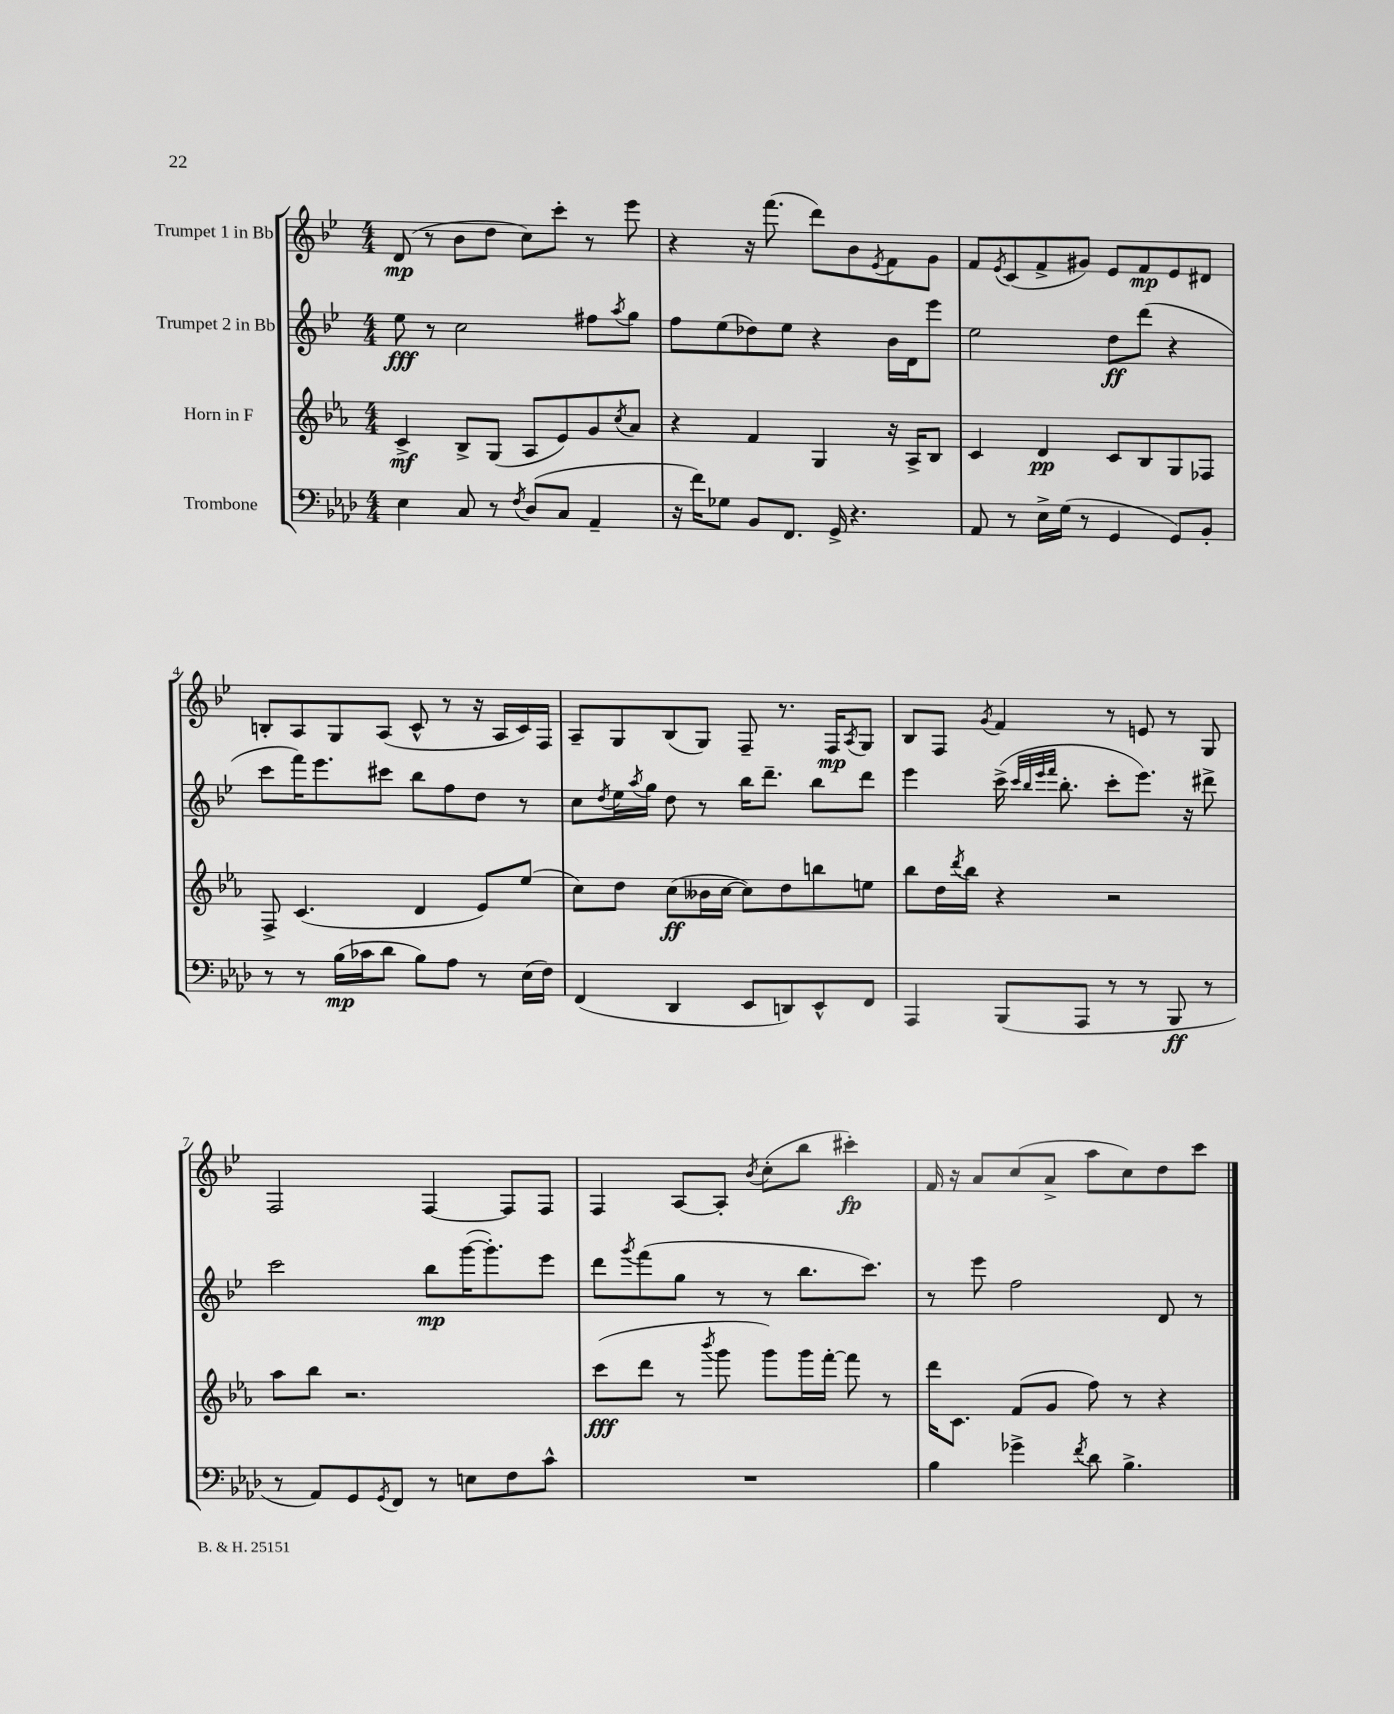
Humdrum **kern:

**kern	**dynam	**kern	**dynam	**kern	**dynam	**kern	**dynam
*part4	*part4	*part3	*part3	*part2	*part2	*part1	*part1
*staff4	*staff4	*staff3	*staff3	*staff2	*staff2	*staff1	*staff1
*I"Trombone	*	*I"Horn in F	*	*I"Trumpet 2 in Bb	*	*I"Trumpet 1 in Bb	*
*clefF4	*	*clefG2	*	*clefG2	*	*clefG2	*
*k[b-e-a-d-]	*	*k[b-e-a-]	*	*k[b-e-]	*	*k[b-e-]	*
*M4/4	*	*M4/4	*	*M4/4	*	*M4/4	*
=1	=1	=1	=1	=1	=1	=1	=1
4E-\	.	4c^/	mf	8ee-\	fff	(8d/	mp
.	.	.	.	8r	.	8r	.
8C/	.	8B-^/L	.	2cc\	.	8b-\L	.
8r	.	(8G/J	.	.	.	8dd\J	.
8qF/	.	.	.	.	.	.	.
(8D-/L	.	8A-/L	.	.	.	8cc\L)	.
8C/J	.	8e-/)	.	.	.	8ccc'\J	.
4AA-~/	.	8g/	.	8ff#X\L	.	8r	.
.	.	8qcc/	.	8qaa/	.	.	.
.	.	8a-/J	.	8gg\J	.	8eee-\	.
=2	=2	=2	=2	=2	=2	=2	=2
16r	.	4r	.	8ff\L	.	4r	.
16f\KL)	.	.	.	.	.	.	.
8G-X\J	.	.	.	(8ee-\	.	.	.
8BB-/L	.	4f/	.	8dd-X\)	.	16r	.
.	.	.	.	.	.	(8.fff\	.
8.FF/J	.	.	.	8ee-\J	.	.	.
.	.	4G/	.	4r	.	8ddd\L)	.
16GG^/	.	.	.	.	.	.	.
4.r	.	.	.	.	.	8b-\	.
.	.	.	.	.	.	8qe-/	.
.	.	16r	.	16b-\LL	.	8f\	.
.	.	16A-^/KL	.	16d\J	.	.	.
.	.	8B-/J	.	8eee-\J	.	8g\J	.
=3	=3	=3	=3	=3	=3	=3	=3
8AA-/	.	4c/	.	2ee-\	.	8f/L	.
.	.	.	.	.	.	8qe-/	.
8r	.	.	.	.	.	(8c/	.
16E-^\LL	.	4d/	pp	.	.	8f^/	.
(16G\JJ	.	.	.	.	.	.	.
8r	.	.	.	.	.	8g#X/J)	.
4GG/	.	8c/L	.	8dd\L	ff	8e-/L	.
.	.	8B-/	.	(8ddd\J	.	8f/	mp
8GG/L)	.	8G/	.	4r	.	8e-/	.
8BB-'/J	.	8F-X/J	.	.	.	8d#X/J	.
!!LO:LB:g=z
=4	=4	=4	=4	=4	=4	=4	=4
8r	.	8F^/	.	8ccc\L	.	8Bn'/L	.
8r	.	(4.c/	.	16fff\K)	.	8A/	.
.	.	.	.	8.eee-\	.	.	.
(16B-\LL	mp	.	.	.	.	8G/	.
16c-X\J	.	.	.	.	.	.	.
8d-\J	.	.	.	8ccc#X\J	.	(8A/J	.
8B-\L)	.	4d/	.	8bb-\L	.	8c^^/	.
8A-\J	.	.	.	8ff\	.	8r	.
8r	.	8e-/L)	.	8dd\J	.	16r	.
.	.	.	.	.	.	16A/LL	.
(16E-\LL	.	(8ee-/J	.	8r	.	16c/)	.
16F\JJ)	.	.	.	.	.	16F/JJ	.
=5	=5	=5	=5	=5	=5	=5	=5
(4FF/	.	8cc\L)	.	8cc\L	.	8A~/L	.
.	.	.	.	8qdd/	.	.	.
.	.	8dd\J	.	16ee-\L	.	8G/	.
.	.	.	.	8qaa/	.	.	.
.	.	.	.	16gg\JJ	.	.	.
4DD-/	.	(8cc\L	ff	8dd\	.	(8B-/	.
.	.	16b--X\L	.	8r	.	8G/J)	.
.	.	[16cc\JJ	.	.	.	.	.
8EE-/L	.	8cc\L])	.	16bb-\KL	.	8F~/	.
.	.	.	.	8.ddd~\J	.	.	.
8DDn/)	.	8dd\	.	.	.	8.r	.
8EE-^^/	.	8bbn\	.	8bb-\L	.	.	.
.	.	.	.	.	.	16F/KL	mp
.	.	.	.	.	.	8qA/	.
8FF/J	.	8een\J	.	8ddd\J	.	8G/J	.
=6	=6	=6	=6	=6	=6	=6	=6
4AAA-/	.	8bb-\L	.	4eee-\	.	8B-/L	.
.	.	16dd\L	.	.	.	8F/J	.
.	.	8qddd/	.	.	.	.	.
.	.	16bb-\JJ	.	.	.	.	.
.	.	.	.	.	.	8qg/	.
(8BBB-/L	.	4r	.	(16ccc^\	.	4f/	.
.	.	.	.	32qqccc/LLL	.	.	.
.	.	.	.	32qqbb-/	.	.	.
.	.	.	.	32qqeee-/	.	.	.
.	.	.	.	32qqfff/JJJ	.	.	.
.	.	.	.	8.bb-'\	.	.	.
8AAA-/J	.	.	.	.	.	.	.
8r	.	2r	.	8ccc'\L	.	8r	.
8r	.	.	.	8.eee-\J)	.	8en/	.
8BBB-/	ff	.	.	.	.	8r	.
.	.	.	.	16r	.	.	.
8r	.	.	.	8ddd#X^\	.	8G/	.
!!LO:LB:g=z
=7	=7	=7	=7	=7	=7	=7	=7
8r	.	8aa-\L	.	2ccc\	.	2F/	.
8AA-/L)	.	8bb-\J	.	.	.	.	.
8GG/	.	2.r	.	.	.	.	.
8qGG/	.	.	.	.	.	.	.
8FF/J	.	.	.	.	.	.	.
8r	.	.	.	8bb-\L	mp	[4F/	.
8En\L	.	.	.	([16ggg\K	.	.	.
.	.	.	.	8.ggg'\])	.	.	.
8F\	.	.	.	.	.	8F/L]	.
8c^^\J	.	.	.	8eee-\J	.	8F/J	.
=8	=8	=8	=8	=8	=8	=8	=8
1r	.	(8ccc\L	fff	8ddd\L	.	4F/	.
.	.	.	.	8qggg/	.	.	.
.	.	8ddd\J	.	(8fff\	.	.	.
.	.	8r	.	8gg\J	.	[8A/L	.
.	.	8qbbb-/	.	.	.	.	.
.	.	8ggg\	.	8r	.	8A'/J]	.
.	.	.	.	.	.	8qb-/	.
.	.	8ggg\L)	.	8r	.	(8cc'\L	.
.	.	16ggg\L	.	8.bb-\L	.	8bb-\J	.
.	.	[16fff'\JJ	.	.	.	.	.
.	.	8fff\]	.	.	.	4ccc#X'\)	fp
.	.	.	.	8.ccc\J)	.	.	.
.	.	8r	.	.	.	.	.
=9	=9	=9	=9	=9	=9	=9	=9
4B-\	.	16ddd\KL	.	8r	.	16f/	.
.	.	8.c\J	.	.	.	16r	.
.	.	.	.	8eee-\	.	8a/L	.
4g-X^\	.	(8f/L	.	2ff\	.	(8cc/	.
.	.	8g/J	.	.	.	8a^/J	.
8qf/	.	.	.	.	.	.	.
8d-\	.	8ff\)	.	.	.	8aa\L	.
4.B-^\	.	8r	.	.	.	8cc\)	.
.	.	4r	.	8d/	.	8dd\	.
.	.	.	.	8r	.	8ccc\J	.
==	==	==	==	==	==	==	==
*-	*-	*-	*-	*-	*-	*-	*-
